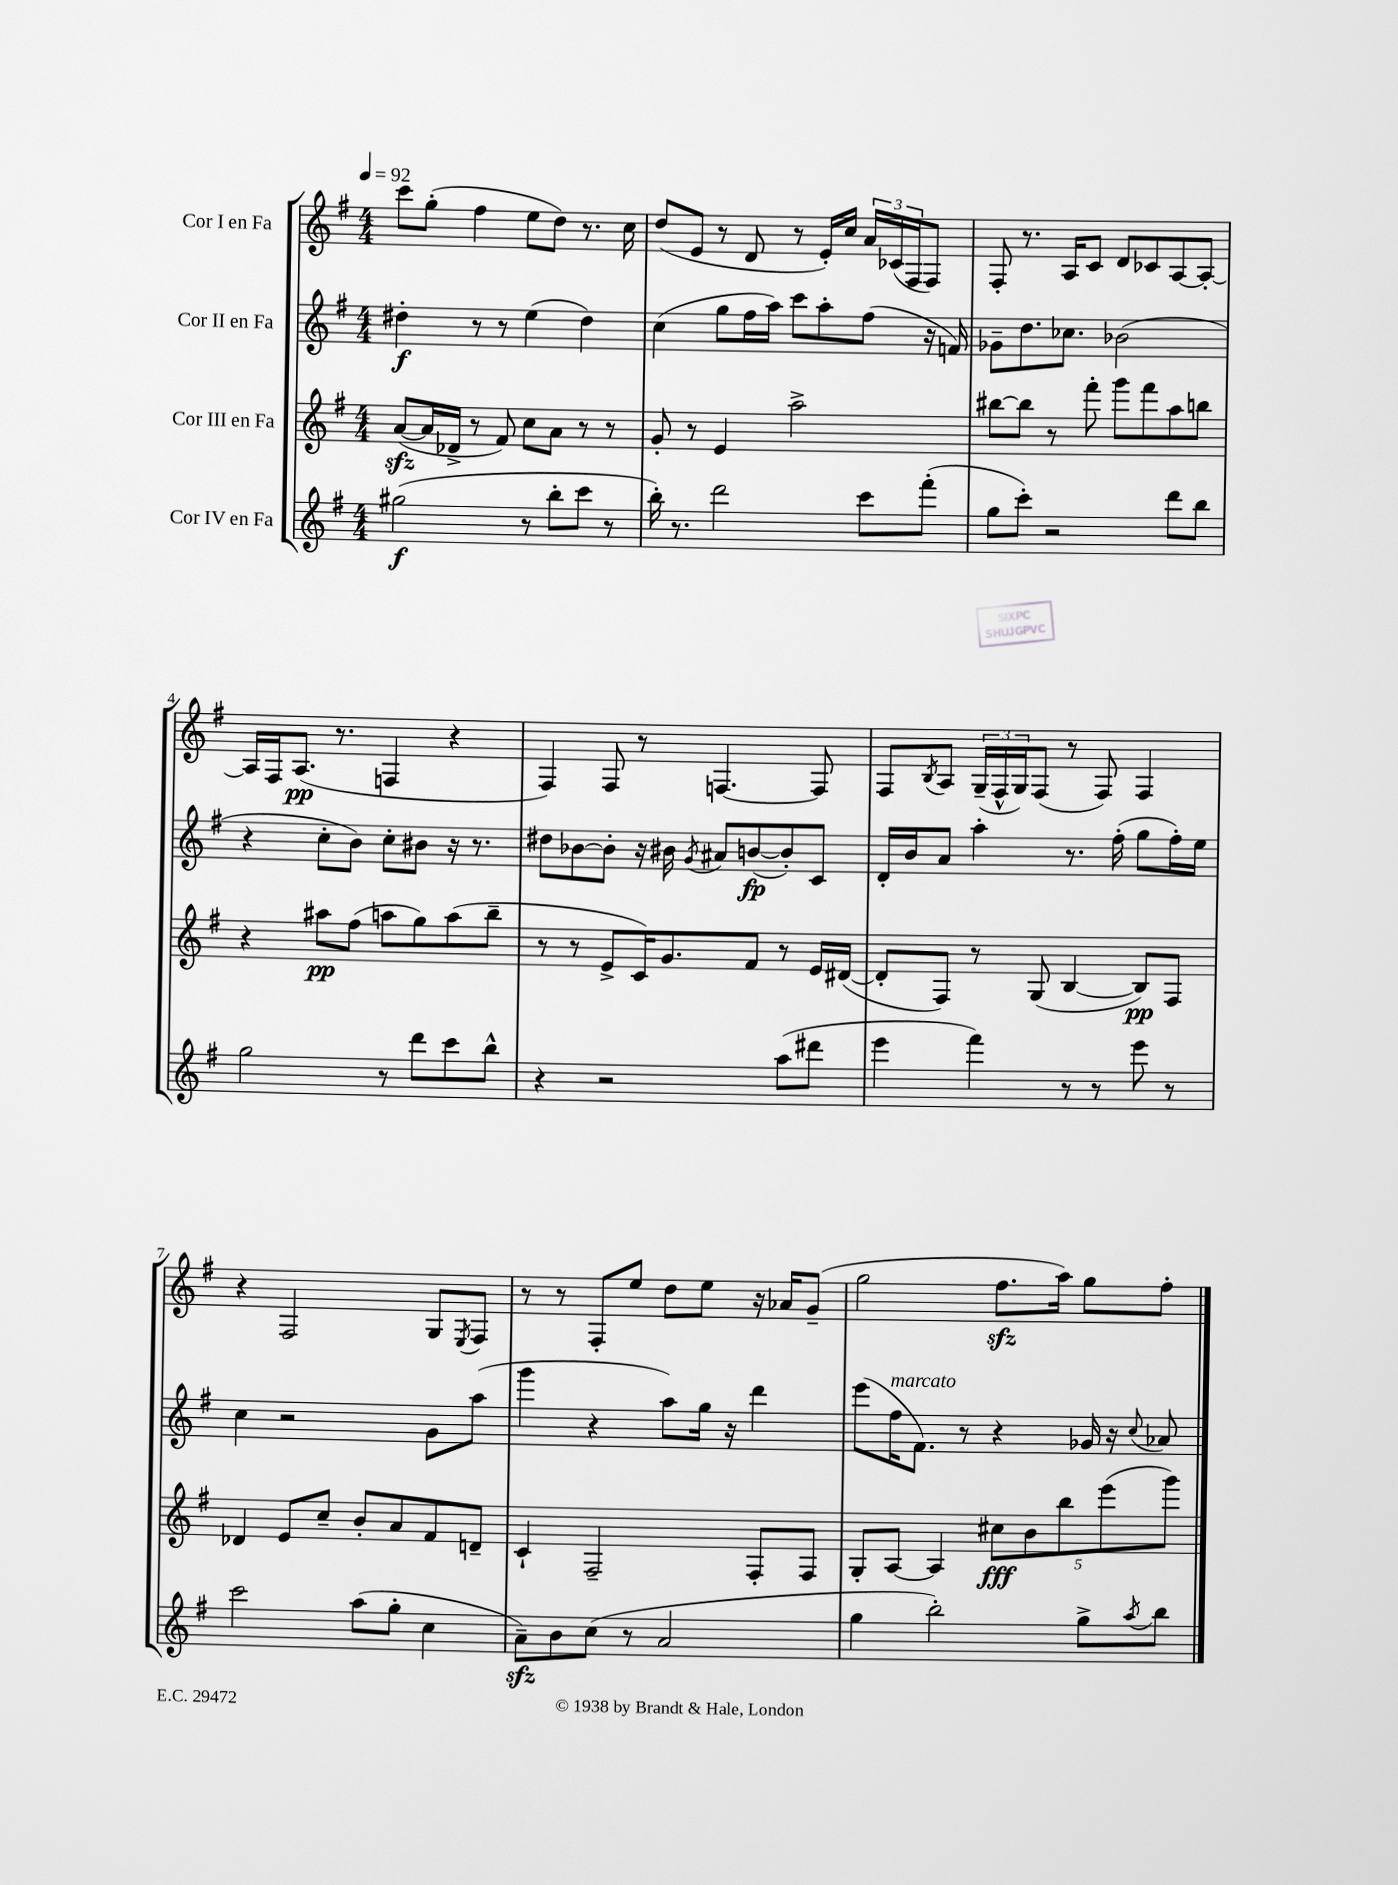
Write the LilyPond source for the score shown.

<<
\new StaffGroup <<
\new Staff = "s0" \with { instrumentName = "Cor I en Fa" } {
    \clef treble \key g \major \numericTimeSignature \time 4/4 \tempo 4 = 92
    c'''8 g''8-.( fis''4 e''8 d''8) r8. c''16 |
    d''8( e'8 r8 d'8 r8 e'16-.) c''16 \tuplet 3/2 { a'16 ces'16( fis16 } fis8) |
    fis8-. r8. a16 c'8 d'8 ces'8 a8~ a8~-. |
    a16 fis16 a8.\pp( r8. f4 r4 |
    fis4) fis8 r8 f4.~ f8 |
    fis8 \acciaccatura { b8 } a8 \tuplet 3/2 { g16--( fis16-^ g16) } fis8( r8 fis8) fis4 |
    r4 fis2 g8 \acciaccatura { e8 } fis8 |
    r8 r8 fis8-. e''8 d''8 e''8 r16 aes'16 g'8--( |
    g''2 fis''8.\sfz a''16) g''8 fis''8-. \bar "|." |
}
\new Staff = "s1" \with { instrumentName = "Cor II en Fa" } {
    \clef treble \key g \major \numericTimeSignature \time 4/4
    dis''4-.\f r8 r8 e''4( dis''4) |
    c''4( g''8 fis''16 a''16) c'''8 a''8-. fis''8( r16 f'16) |
    ges'8-- d''8. ces''8. bes'2( |
    r4 c''8-. b'8) c''8-. bis'8 r16 r8. |
    dis''8 bes'8~ bes'8-. r16 bis'16 \acciaccatura { g'8 } ais'8 b'8~\fp( b'8-.) c'8 |
    d'16-. b'16 a'8 a''4-. r8. fis''16-.( g''8 fis''16-.) e''16 |
    c''4 r2 g'8 a''8( |
    g'''4 r4 a''8) g''16 r16 d'''4 |
    e'''8( fis''16^\markup { \italic "marcato" } fis'8.) r8 r4 ges'16 r16 \appoggiatura { c''8 } aes'8 \bar "|." |
}
\new Staff = "s2" \with { instrumentName = "Cor III en Fa" } {
    \clef treble \key g \major \numericTimeSignature \time 4/4
    a'8~\sfz( a'16 des'16-> r8 fis'8) c''8 a'8 r8 r8 |
    g'8-. r8 e'4 a''2-> |
    bis''8~ bis''8 r8 fis'''8-. g'''8 fis'''8 a''8 b''8 |
    r4 ais''8\pp fis''8( a''8 g''8) a''8( b''8-- |
    r8 r8 e'8-> c'16) g'8. fis'8 r8 e'16 dis'16~( |
    dis'8-. fis8) r8 g8( b4~ b8\pp) fis8 |
    des'4 e'8 c''8-- b'8-. a'8 fis'8 d'8-- |
    c'4-! fis2-- fis8-. fis8 |
    g8-. a8~ a4 \tuplet 5/4 { cis''8\fff b'8 b''8 e'''8( g'''8) } \bar "|." |
}
\new Staff = "s3" \with { instrumentName = "Cor IV en Fa" } {
    \clef treble \key g \major \numericTimeSignature \time 4/4
    gis''2\f( r8 b''8-. c'''8 r8 |
    b''16-.) r8. d'''2 c'''8 fis'''8-.( |
    g''8 c'''8-.) r2 d'''8 b''8 |
    g''2 r8 d'''8 c'''8 b''8-^ |
    r4 r2 a''8( dis'''8 |
    e'''4 fis'''4) r8 r8 e'''8 r8 |
    c'''2 a''8( g''8-. c''4 |
    a'8--\sfz) b'8 c''8( r8 a'2 |
    g''4 b''2-.) g''8-> \acciaccatura { a''8 } b''8 \bar "|." |
}
>>
>>
